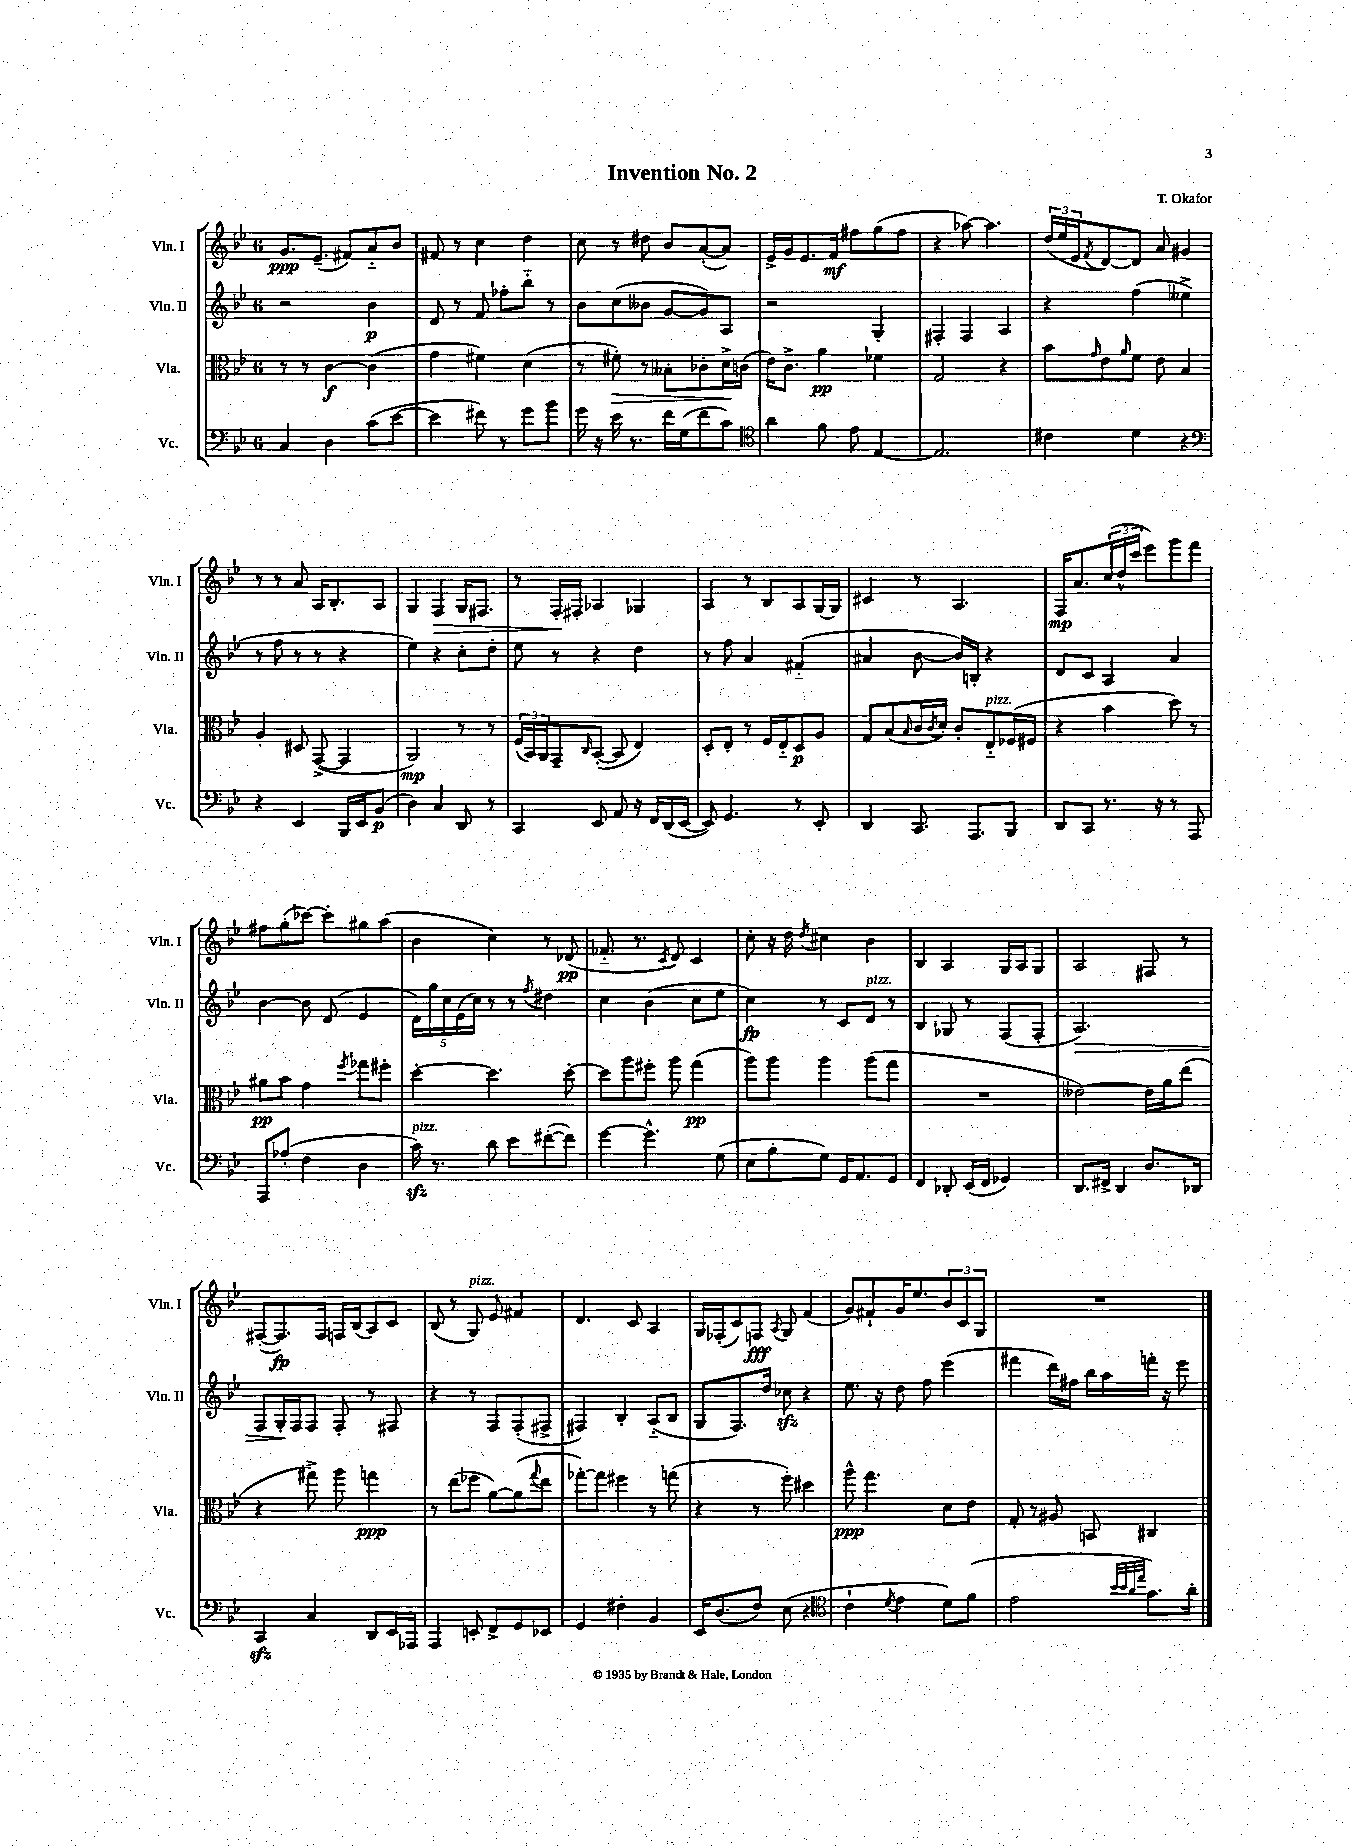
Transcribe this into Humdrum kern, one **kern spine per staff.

**kern	**kern	**kern	**kern
*staff4	*staff3	*staff2	*staff1
*clefF4	*clefC3	*clefG2	*clefG2
*k[b-e-]	*k[b-e-]	*k[b-e-]	*k[b-e-]
*M6/8	*M6/8	*M6/8	*M6/8
4C/	8r	2r	8.g/L
.	8r	.	.
.	.	.	(8.e-~/J
4D\	[4c\	.	.
.	.	.	8f#/L)
(8c\L	(4c\]	4b-\	8a'~/
[8e-\J	.	.	8b-/J
=	=	=	=
4e-\]	4g\	8d/	8f#/
.	.	8r	8r
8f#\)	4f#\)	8f/	4cc\
8r	.	8ff-'\L	.
8g\L	(4d\	8bb-'~\J	4dd\
8b-\J	.	8r	.
=	=	=	=
16g\	8r	8b-\L	8cc\
16r	.	.	.
16e-\	8f#'\)	(8cc\	8r
8.r	.	.	.
.	8r	8b--\J	8dd#\
16f\LL	8B--'\L	[8g/L	8b-/L
(16G\J	.	.	.
8f\	8c-'\	8g/])	([8a'/
8c\J)	16d^\L	8A/J	8a/]J)
.	(16c\JJ	.	.
=	=	=	=
*clefC4	*	*	*
4a\	16e-\LK)	2r	16e-^/LL
.	8.c^\J	.	16g/J
.	.	.	8.e-/
8f\	4a\	.	.
.	.	.	16f/Jk
8e-\	.	.	8ff#\L
[4E-/	4f-\	4G'/	(8gg\
.	.	.	8ff#\J
=	=	=	=
2.E-/]	2G/	4F#'/	4r
.	.	4F#/	[8aa-\)
.	.	.	4.aa-\]
.	4r	4A/	.
=	=	=	=
4c#\	8b-\L	4r	(24dd/LL
.	.	.	24ee-/
.	.	.	24e-/J
.	16qqg/	.	8qf/
.	8e-\	.	[8d/)
.	16qqa/	.	.
4d\	8f\J	(4ff\	8d/]J
.	8e-\	.	8a/
4r	4B-/	4ee--^\	4g#/
=	=	=	=
*clefF4	*	*	*
4r	4A'/	8r	8r
.	.	8ff\	8r
4EE-/	8D#/	8r	8a/
.	([8GG^/	8r	16A/LK
.	.	.	8.B-'/
16BBB-/LL	4GG/]	4r	.
16EE-/J	.	.	.
(8BB-/J	.	.	8A/J
=	=	=	=
4D\)	2AA/)	4ee-\)	4G/
4C/	.	4r	4F/
8DD/	8r	8cc'\L	16G/LK
.	.	.	8.F#/J
8r	8r	8dd'\J	.
=	=	=	=
4CC/	(24F/LL	8ee-\	8r
.	24BB-/)	.	.
.	24AA/J	.	.
.	8GG~/	8r	16F'/LL
.	.	.	16F#'/JJ
.	16qqC/	.	.
8EE-/	([8BB-'/J	4r	4A-/
8AA/	8BB-/]	.	.
16r	4E-/)	4dd\	4G-/
16FF/LL	.	.	.
(16DD/	.	.	.
[16EE-/JJ	.	.	.
=	=	=	=
8EE-/])	8D'/L	8r	4A/
4.GG/	8E-'/J	8ff\	.
.	8r	4a/	8r
.	16F/LL	.	8B-/L
.	16E-'~/J	.	.
8r	8D/	(4f#'~/	8A/
8EE-'/	8A/J	.	[16G/L
.	.	.	16G/]JJ
=	=	=	=
4DD/	8G/L	4a#/	4c#/
.	(8B-/	.	.
.	16qqB-/	.	.
8.CC/	16c/L	[8b-\	8r
.	8qc/	.	.
.	16d'/JJ)	.	.
.	8c'/L	16b-/]LL)	4.A/
8.AAA/L	.	16B'/JJ	.
.	8E-'~/	4r	.
8BBB-/J	(16F-/L	.	.
.	16F#/JJ	.	.
=	=	=	=
8DD/L	4r	8d/L	16F/LK
.	.	.	8.a/
8CC/J	.	8c/J	.
8.r	4b-\	4A/	(24cc/L
.	.	.	24dd^^/
.	.	.	24ccc/JJ
.	.	.	8eee-\L)
16r	.	.	.
8r	8dd\)	4a/	8ggg\
8AAA/	8r	.	8fff\J
=	=	=	=
8AAA/L	8a#\L	[4b-\	8ff#\L
(8A-'/J	8b-\J	.	(8gg'\
4F\	4g\	8b-\]	[8ccc-\J)
.	.	(8d/	8ccc-'\]L
.	8qff/	.	.
4D\	8gg-\L	4e-/	8gg#\
.	8ff#'\J	.	(8aa\J
=	=	=	=
16c\)	[4dd'\	20d\LL)	4b-\
.	.	20gg\	.
8.r	.	.	.
.	.	20cc\	.
.	.	(20e-\	.
.	.	20cc\JJ)	.
8d\	4.dd\]	8r	4cc\)
8e-\L	.	8r	.
.	.	8qff/	.
([8f#'\	.	4dd#\	8r
8f#\]J)	[8dd'\	.	(8d-/
=	=	=	=
[4g\	8dd\]L	4cc\	8.f-'~/
.	8aa\	.	.
.	.	.	8.r
4.g^^\]	8ff#'\J	(4b-\	.
.	.	.	8qc/
.	8aa\	.	8d/)
.	(4gg\	8cc\L	4c/
(8G\	.	8ee-\J	.
=	=	=	=
8E-\L	8aa\L)	4cc\)	8cc'\
8B-'\	8aa\J	.	16r
.	.	.	16dd\
.	.	.	8qdd/
8G\J)	4aa\	8r	4cc#\
16GG/LK	.	8c/L	.
8.AA/	.	.	.
.	(8aa\L	8d/J	4b-\
8GG/J	8gg\J	8r	.
=	=	=	=
4FF/	2.r	4B-/	4B-/
8DD-'/	.	8G-/	4A/
(16EE-/LL	.	8r	.
16FF/JJ	.	.	.
4GG-/)	.	(8F/L	16G/LL
.	.	.	16A/J
.	.	8F'/J	8G/J
=	=	=	=
8.DD/L	[2e--\)	2.A/)	2A/
16FF#^/Jk	.	.	.
4DD/	.	.	.
8.D/L	16e--\]LL	.	8F#/
.	16a\J	.	.
.	(8ee-\J	.	8r
16DD-/Jk	.	.	.
=	=	=	=
4CC/	4r	8F/L	([8F#'/L
.	.	16G'/L	8.F#/])
.	.	16F/J	.
4C/	8gg#^\)	8F/J	.
.	.	.	16F#/Jk
.	8aa\	8F'/	16F/LL
.	.	.	(16B-/J
8DD/L	4gg\	8r	8A/)
16EE-/L	.	8F#/	8c/J
16AAA-/JJ	.	.	.
=	=	=	=
4AAA/	8r	4r	(8B-/
.	(8ee-\L	.	8r
8EE'/	8ff-\J	8r	8G/)
8FF^/L	[8a\L)	8F/L	8e-/
8GG/	(8a\]	(8F'/	4f#/
.	8qqgg/	.	.
8EE-/J	8ee-\J	8F#^/J	.
=	=	=	=
4GG/	[8gg-'\L)	4F#/)	4.d/
.	8gg-\]J	.	.
4F#'\	4ff#\	4B-'/	.
.	.	.	8c/
4BB-/	8r	(8A'~/L	4A/
.	(8gg\	8B-/J	.
=	=	=	=
16EE-/LK	4r	8G/L	16G/LL
(8.D/	.	.	(16F-'/J
.	.	8.F/)	8c/)
8F/J)	8r	.	8F/J
.	.	16dd/Jk	.
.	.	.	8qA/
(8E-\	8ff'\)	8cc-\	8G/
4r	4dd#\	4r	(4f/
=	=	=	=
*clefC4	*	*	*
4c`\	8aa^^\	8.ee-\	8g/L)
.	4.gg\	.	8f#`/
.	.	16r	.
8qd/	.	.	.
4e-\	.	8dd\	16g/K
.	.	.	8.ee-/
.	.	8ff\	.
8d\L)	8d\L	(4eee-\	12b-/
.	.	.	12c/
(8f\J	8e-\J	.	.
.	.	.	12G/J
=	=	=	=
2e-\	8G'/	4fff#\	2.r
.	8r	.	.
.	8A#/	16ddd\LL)	.
.	.	16ff#\JJ	.
.	8BB/	16bb-\LL	.
.	.	16aa\	.
32qqb-/LLL	.	.	.
32qqb-/	.	.	.
32qqa/	.	.	.
32qqee-/JJJ	.	.	.
8.g\L)	4C#/	16fff'\JJ	.
.	.	16r	.
.	.	8eee-\	.
16a'\Jk	.	.	.
==	==	==	==
*-	*-	*-	*-
